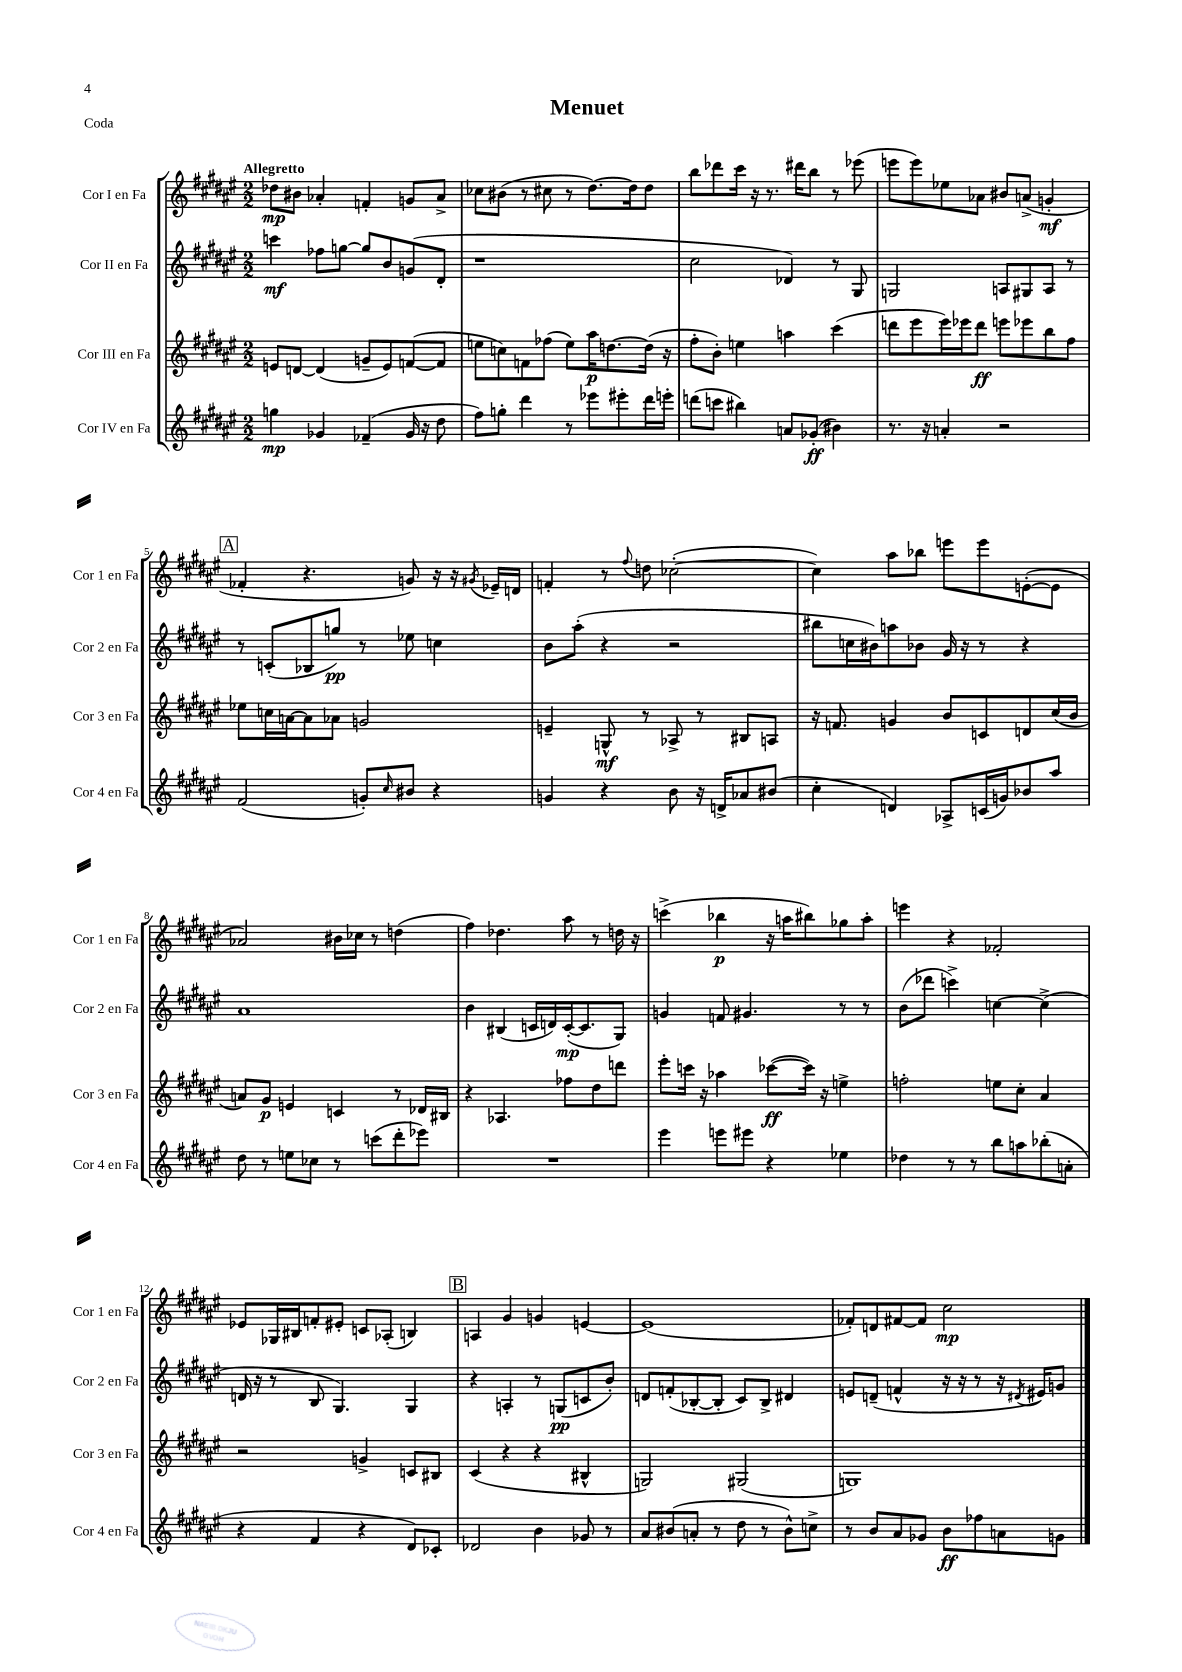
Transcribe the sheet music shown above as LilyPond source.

\header { title = "Menuet" piece = "Coda" }
<<
\new StaffGroup <<
\new Staff = "s0" \with { instrumentName = "Cor I en Fa" shortInstrumentName = "Cor 1 en Fa" } {
    \clef treble \key fis \major \numericTimeSignature \time 2/2 \tempo "Allegretto"
    des''8\mp bis'8 aes'4-. f'4-. g'8 aes'8-> |
    ces''8 bis'8( r8 cis''8 r8 dis''8.~) dis''16 dis''8 |
    b''8 des'''8 cis'''16 r16 r8. dis'''16 b''8 r8 ees'''8( |
    e'''8 e'''8) ees''8 aes'8 bis'8 a'8->( g'4-.\mf |
    \mark \markup { \box "A" } fes'4-. r4. g'8) r16 r16 \acciaccatura { gis'8 } ees'16-- d'16 |
    f'4-. r8 \appoggiatura { fis''8 } d''8 ces''2~-.( |
    ces''4) ais''8 bes''8 e'''8 e'''8 e'8~-.( e'8 |
    aes'2) bis'16 ces''16 r8 d''4( |
    fis''4) des''4. ais''8 r8 d''16 r16 |
    c'''4->( bes''4\p r16 a''16 bis''8) ges''8 a''8-. |
    e'''4 r4 fes'2-. |
    ees'8 ges16 bis16 f'8-. eis'8-. c'8 aes8-.( b4) |
    \mark \markup { \box "B" } a4 gis'4 g'4 e'4~ |
    e'1( |
    fes'8-.) d'8 fis'8~ fis'8 cis''2\mp \bar "|." |
}
\new Staff = "s1" \with { instrumentName = "Cor II en Fa" shortInstrumentName = "Cor 2 en Fa" } {
    \clef treble \key fis \major \numericTimeSignature \time 2/2
    c'''4\mf fes''8 g''8~ g''8 b'8 g'8( dis'8-. |
    r1 |
    cis''2 des'4) r8 gis8 |
    g2 a8 gis8 a8 r8 |
    \mark \markup { \box "A" } r8 c'8-.( bes8 g''8\pp) r8 ees''8 c''4 |
    b'8 ais''8-.( r4 r2 |
    bis''8 c''16 bis'16) a''8 bes'8 gis'16 r16 r8 r4 |
    ais'1 |
    b'4 bis4( c'16 d'16) c'16~-.\mp( c'8. gis8) |
    g'4 f'8 gis'4. r8 r8 |
    b'8( des'''8 c'''4->) c''4~ c''4->( |
    d'16 r16 r8 b8 gis4.) gis4 |
    \mark \markup { \box "B" } r4 a4-. r8 g8\pp( c'8 b'8-.) |
    d'8 f'8-.( bes8~-. bes8-. cis'8) bes8-> dis'4 |
    e'8 d'8--( f'4-^ r16 r16 r8 r16 \acciaccatura { dis'8 } eis'16) g'8 \bar "|." |
}
\new Staff = "s2" \with { instrumentName = "Cor III en Fa" shortInstrumentName = "Cor 3 en Fa" } {
    \clef treble \key fis \major \numericTimeSignature \time 2/2
    e'8 d'8~ d'4( g'8-- e'8) f'8~( f'8 |
    e''8 c''8) f'8 fes''8( e''8) ais''16\p d''8.~ d''16( r16 |
    fis''8-. b'8-.) e''4 a''4 cis'''4( |
    d'''8 eis'''8 eis'''16) ees'''16 d'''8\ff e'''8 ees'''8 b''8 fis''8 |
    \mark \markup { \box "A" } ees''8 c''16 a'16~ a'8 aes'8 g'2 |
    e'4-- g8-^\mf r8 aes8-> r8 bis8 a8 |
    r16 f'8. g'4 b'8 c'8 d'8 cis''16( b'16 |
    a'8) gis'8\p e'4 c'4 r8 des'16 bis16 |
    r4 aes4. fes''8 dis''8 d'''8 |
    eis'''8-. c'''16 r16 aes''4 ces'''8~\ff( ces'''16) r16 e''4-> |
    f''2-. e''8 cis''8-. ais'4 |
    r2 g'4-> c'8 bis8 |
    \mark \markup { \box "B" } cis'4( r4 r4 bis4-^ |
    g2) gis2( |
    g1) \bar "|." |
}
\new Staff = "s3" \with { instrumentName = "Cor IV en Fa" shortInstrumentName = "Cor 4 en Fa" } {
    \clef treble \key fis \major \numericTimeSignature \time 2/2
    g''4\mp ges'4 fes'4--( ges'16 r16 dis''8 |
    fis''8) g''8-. dis'''4 r8 ees'''8 eis'''8-. dis'''16 e'''16-. |
    d'''8( c'''8 bis''4) a'8 ges'8-.\ff( bis'4) |
    r8. r16 a'4-. r2 |
    \mark \markup { \box "A" } fis'2( g'8-.) \grace { cis''16 } bis'8 r4 |
    g'4 r4 b'8 r16 d'16-> aes'8 bis'8( |
    cis''4-. d'4) aes8-> c'16( g'16) bes'8 ais''8 |
    dis''8 r8 e''8 ces''8 r8 c'''8( dis'''8-. ees'''8) |
    R1 |
    eis'''4 e'''8 eis'''8 r4 ees''4 |
    des''4 r8 r8 b''8 a''8 bes''8-.( a'8-. |
    r4 fis'4 r4 dis'8) ces'8-. |
    \mark \markup { \box "B" } des'2 b'4 ges'8 r8 |
    ais'8 bis'8( a'8-. r8 dis''8 r8 bis'8-^) c''8-> |
    r8 b'8 ais'8 ges'8 b'8\ff fes''8 a'8 g'8 \bar "|." |
}
>>
>>
